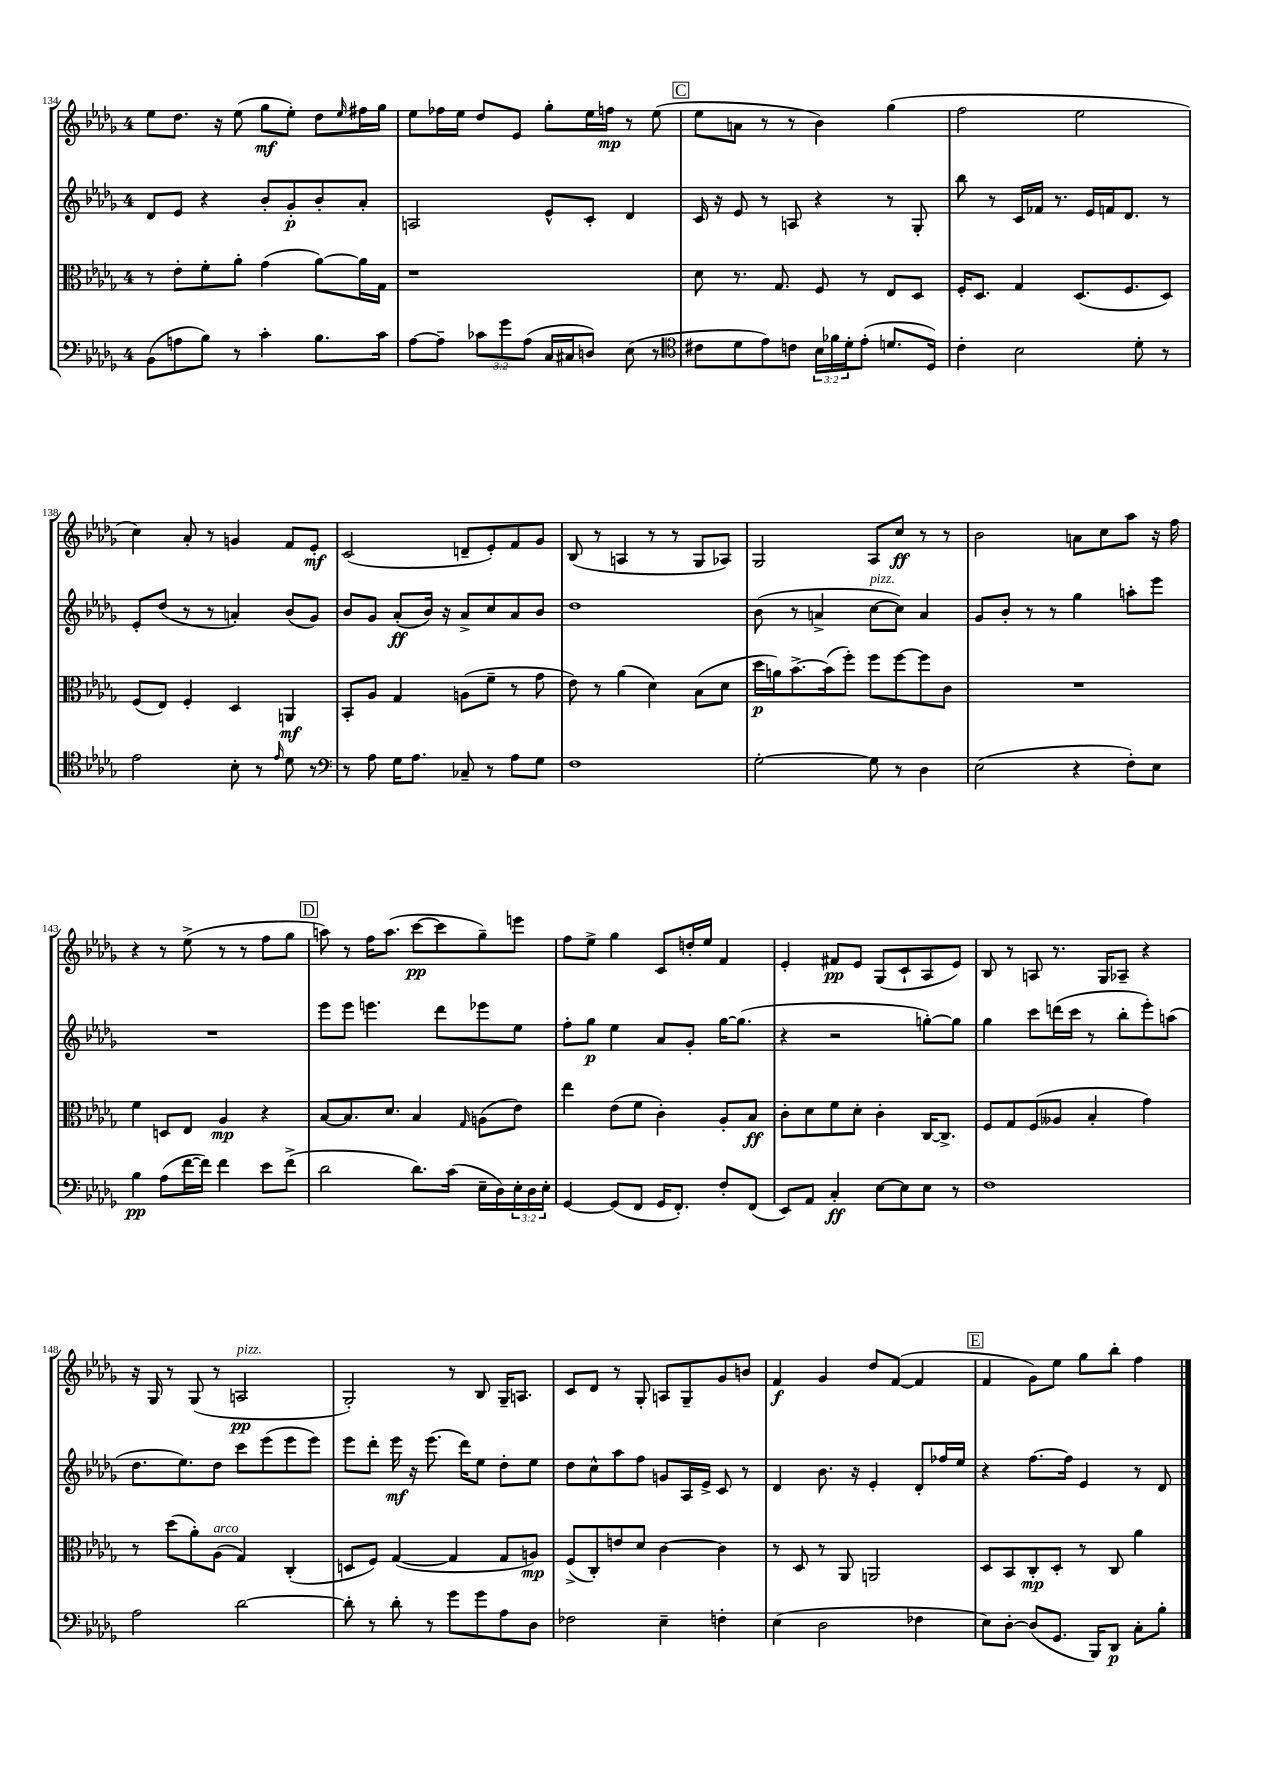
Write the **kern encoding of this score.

**kern	**dynam	**kern	**dynam	**kern	**dynam	**kern	**dynam
*part4	*part4	*part3	*part3	*part2	*part2	*part1	*part1
*staff4	*staff4	*staff3	*staff3	*staff2	*staff2	*staff1	*staff1
*clefF4	*	*clefC3	*	*clefG2	*	*clefG2	*
*k[b-e-a-d-g-]	*	*k[b-e-a-d-g-]	*	*k[b-e-a-d-g-]	*	*k[b-e-a-d-g-]	*
*M4/4	*	*M4/4	*	*M4/4	*	*M4/4	*
=134	=134	=134	=134	=134	=134	=134	=134
(8BB-\L	.	8r	.	8d-/L	.	8ee-\L	.
8An\	.	8e-'\L	.	8e-/J	.	8.dd-\J	.
8B-\J)	.	8f'\	.	4r	.	.	.
.	.	.	.	.	.	16r	.
8r	.	8a-'\J	.	.	.	(8ee-\	.
4c'\	.	(4g-\	.	8b-'/L	.	8gg-\L	mf
.	.	.	.	8g-'/	p	8ee-'\J)	.
8.B-\L	.	[8a-\L)	.	8b-'/	.	8dd-\L	.
.	.	.	.	.	.	16qqee-/	.
.	.	16a-\L]	.	8a-'/J	.	16ff#X\L	.
16c\Jk	.	16G-\JJ	.	.	.	16gg-\JJ	.
=135	=135	=135	=135	=135	=135	=135	=135
[8A-\L	.	1r	.	2An/	.	8ee-\L	.
8A-~\J]	.	.	.	.	.	16ff-X\L	.
.	.	.	.	.	.	16ee-\JJ	.
12c-X\L	.	.	.	.	.	8dd-/L	.
12g-\	.	.	.	.	.	.	.
.	.	.	.	.	.	8e-/J	.
(12A-\J	.	.	.	.	.	.	.
16C/LL	.	.	.	8e-^^/L	.	8gg-'\L	.
16C#X/J	.	.	.	.	.	.	.
8Dn/J)	.	.	.	8c'/J	.	16ee-\L	.
.	.	.	.	.	.	16ffn\JJ	mp
(8E-\	.	.	.	4d-/	.	8r	.
8r	.	.	.	.	.	(8ee-\	.
!!LO:REH:place=s1:t=C
=136	=136	=136	=136	=136	=136	=136	=136
*clefC4	*	*	*	*	*	*	*
8c#X\L	.	8d-\	.	16c/	.	8ee-\L	.
.	.	.	.	16r	.	.	.
8d-\	.	8.r	.	8e-/	.	8an\J	.
8e-\)	.	.	.	8r	.	8r	.
.	.	8.G-/	.	.	.	.	.
8cn\J	.	.	.	8An/	.	8r	.
24B-\LL	.	8F/	.	4r	.	4b-\)	.
24f-X\	.	.	.	.	.	.	.
24d-'\J	.	.	.	.	.	.	.
(8e-'\J	.	8r	.	.	.	.	.
8.dn/L	.	8E-/L	.	8r	.	(4gg-\	.
.	.	8D-/J	.	8G-'/	.	.	.
16D-/Jk)	.	.	.	.	.	.	.
=137	=137	=137	=137	=137	=137	=137	=137
4c'\	.	16F'/KL	.	8bb-\	.	2ff\	.
.	.	8.D-/J	.	.	.	.	.
.	.	.	.	8r	.	.	.
2B-\	.	4G-/	.	16c/LL	.	.	.
.	.	.	.	16f-X/JJ	.	.	.
.	.	.	.	8.r	.	.	.
.	.	(8.D-/L	.	.	.	2ee-\	.
.	.	.	.	16e-/LL	.	.	.
.	.	.	.	16fn/J	.	.	.
.	.	8.F/	.	8.d-/J	.	.	.
8d-'\	.	.	.	.	.	.	.
8r	.	8D-/J)	.	8r	.	.	.
!!LO:LB:g=z
=138	=138	=138	=138	=138	=138	=138	=138
2e-\	.	(8F/L	.	8e-'/L	.	4cc\)	.
.	.	8E-/J)	.	(8dd-/J	.	.	.
.	.	4F'/	.	8r	.	8a-'/	.
.	.	.	.	8r	.	8r	.
8B-'\	.	4D-/	.	4an'/)	.	4gn/	.
8r	.	.	.	.	.	.	.
16qqe-/	.	.	.	.	.	.	.
8d-\	.	4AAn/	mf	(8b-/L	.	8f/L	.
8r	.	.	.	8g-/J)	.	8e-'/J	mf
=139	=139	=139	=139	=139	=139	=139	=139
*clefF4	*	*	*	*	*	*	*
8r	.	8BB-'/L	.	8b-/L	.	(2c/	.
8A-\	.	8A-/J	.	8g-/J	.	.	.
16G-\KL	.	4G-/	.	(8a-'/L	ff	.	.
8.A-\J	.	.	.	.	.	.	.
.	.	.	.	16b-/Jk)	.	.	.
.	.	.	.	16r	.	.	.
8C-X~/	.	(8An\L	.	8a-^/L	.	8dn~/L	.
8r	.	8f~\J	.	8cc/	.	8e-'/)	.
8A-\L	.	8r	.	8a-/	.	8f/	.
8G-\J	.	8g-\	.	8b-/J	.	8g-/J	.
=140	=140	=140	=140	=140	=140	=140	=140
1F	.	8e-\)	.	1dd-	.	(8B-/	.
.	.	8r	.	.	.	8r	.
.	.	(4a-\	.	.	.	4An/	.
.	.	4d-\)	.	.	.	8r	.
.	.	.	.	.	.	8r	.
.	.	(8B-\L	.	.	.	8G-/L	.
.	.	8d-\J	.	.	.	8A-X/J)	.
=141	=141	=141	=141	=141	=141	=141	=141
[2G-'\	.	16dd-\LL	p	(8b-\	.	2G-/	.
.	.	16an\J)	.	.	.	.	.
.	.	[8.b-^\	.	8r	.	.	.
.	.	.	.	4an^/	.	.	.
.	.	(16b-\k]	.	.	.	.	.
.	.	8ff'\J)	.	.	.	.	.
!	!	!	!	!LO:TX:a:i:t=pizz.	!	!	!
8G-\]	.	8ff\L	.	[8cc\L	.	8A-/L	.
8r	.	[8ff\	.	8cc\J])	.	8cc/J	ff
4D-\	.	8ff\]	.	4a/	.	8r	.
.	.	8c\J	.	.	.	8r	.
=142	=142	=142	=142	=142	=142	=142	=142
(2E-\	.	1r	.	8g-/L	.	2b-\	.
.	.	.	.	8b-'/J	.	.	.
.	.	.	.	8r	.	.	.
.	.	.	.	8r	.	.	.
4r	.	.	.	4gg-\	.	8an\L	.
.	.	.	.	.	.	8cc\	.
8F'\L)	.	.	.	8aan'\L	.	8aa-\J	.
8E-\J	.	.	.	8eee-\J	.	16r	.
.	.	.	.	.	.	16ff\	.
!!LO:LB:g=z
=143	=143	=143	=143	=143	=143	=143	=143
4B-\	pp	4f\	.	1r	.	4r	.
(8A-\L	.	8Dn/L	.	.	.	8r	.
[16f\L	.	8E-/J	.	.	.	(8ee-^\	.
16f\JJ])	.	.	.	.	.	.	.
4f\	.	4A-/	mp	.	.	8r	.
.	.	.	.	.	.	8r	.
8e-\L	.	4r	.	.	.	8ff\L	.
(8f^\J	.	.	.	.	.	8gg-\J	.
!!LO:REH:place=s1:t=D
=144	=144	=144	=144	=144	=144	=144	=144
2d-\	.	[8B-/L	.	8eee-\L	.	8aan\)	.
.	.	8.B-/]	.	8eee-\J	.	8r	.
.	.	.	.	4.eeen\	.	16ff\KL	.
.	.	8.d-/J	.	.	.	(8.aa\J	.
8.d-\L)	.	4B-/	.	.	.	[8ccc\L	pp
.	.	.	.	8ddd-\L	.	8ccc\]	.
(16c\Jk	.	.	.	.	.	.	.
.	.	16qqG-/	.	.	.	.	.
16E-~\LL	.	(8An\L	.	8eee-X\	.	8gg-~\)	.
16D-\)	.	.	.	.	.	.	.
24E-'\	.	8e-\J)	.	8ee-\J	.	8eeen\J	.
24D-\	.	.	.	.	.	.	.
24E-'\JJ	.	.	.	.	.	.	.
=145	=145	=145	=145	=145	=145	=145	=145
[4GG-/	.	4ee-\	.	8ff'\L	.	8ff\L	.
.	.	.	.	8gg-\J	p	8ee-^\J	.
(8GG-/L]	.	(8e-\L	.	4ee-\	.	4gg-\	.
8FF/J	.	8f\J	.	.	.	.	.
16GG-/KL	.	4c'\)	.	8a-/L	.	8c/L	.
8.FF'/J)	.	.	.	.	.	.	.
.	.	.	.	8g-'/J	.	16ddn'/L	.
.	.	.	.	.	.	16ee-/JJ	.
8F'/L	.	8A-'/L	.	[16gg-\KL	.	4f/	.
.	.	.	.	(8.gg-\J]	.	.	.
(8FF/J	.	8B-/J	ff	.	.	.	.
=146	=146	=146	=146	=146	=146	=146	=146
8EE-/L)	.	8c'\L	.	4r	.	4e-'/	.
8AA-/J	.	8d-\	.	.	.	.	.
4C'/	ff	8f\	.	2r	.	8f#X/L	pp
.	.	8d-'\J	.	.	.	8e-/J	.
[8E-\L	.	4c'\	.	.	.	(8G-/L	.
8E-\]	.	.	.	.	.	8c`/	.
8E-\J	.	[16C/KL	.	[8ggn'\L)	.	8A-/	.
.	.	8.C^/J]	.	.	.	.	.
8r	.	.	.	8gg\J]	.	8e-/J)	.
=147	=147	=147	=147	=147	=147	=147	=147
1F	.	8F/L	.	4gg-\	.	8B-/	.
.	.	8G-/	.	.	.	8r	.
.	.	(8F/	.	8ccc\L	.	8An/	.
.	.	8A--X/J	.	(16dddn\L	.	8.r	.
.	.	.	.	16ccc\JJ	.	.	.
.	.	4B-'/	.	8r	.	.	.
.	.	.	.	.	.	16G-/KL	.
.	.	.	.	8bb-'\L	.	8A-X~/J	.
.	.	4g-\)	.	8eee-'\)	.	4r	.
.	.	.	.	(8aan\J	.	.	.
!!LO:LB:g=z
=148	=148	=148	=148	=148	=148	=148	=148
2A-\	.	8r	.	8.dd-\L	.	16r	.
.	.	.	.	.	.	16G-/	.
.	.	(8dd-\L	.	.	.	8r	.
.	.	.	.	8.ee-\)	.	.	.
.	.	8a-'\)	.	.	.	(8G-/	.
!	!	!LO:TX:a:i:t=arco	!	!	!	!	!
.	.	(8A-\J	.	8dd-\J	.	8r	.
!	!	!	!	!	!	!LO:TX:a:i:t=pizz.	!
[2d-\	.	4G-/)	.	8ccc\L	.	2An/	pp
.	.	.	.	(8eee-\	.	.	.
.	.	(4C'/	.	8eee-\	.	.	.
.	.	.	.	8eee-\J)	.	.	.
=149	=149	=149	=149	=149	=149	=149	=149
8d-'\]	.	8Dn/L	.	8eee-\L	.	2G-'/)	.
8r	.	8F/J)	.	8ddd-'\J	.	.	.
8d-'\	.	([4G-/	.	16eee-\	mf	.	.
.	.	.	.	16r	.	.	.
8r	.	.	.	(8.eee-\	.	.	.
8g-\L	.	4G-/]	.	.	.	8r	.
.	.	.	.	16ddd-\KL)	.	.	.
8g-\	.	.	.	8ee-\J	.	8B-/	.
8A-\	.	8G-/L	.	8dd-'\L	.	16G-~/KL	.
.	.	.	.	.	.	8.An/J	.
8D-\J	.	8An/J)	mp	8ee-\J	.	.	.
=150	=150	=150	=150	=150	=150	=150	=150
2F-X\	.	(8F^/L	.	8dd-\L	.	8c/L	.
.	.	8C'/)	.	8cc^^\	.	8d-/J	.
.	.	8en/	.	8aa-\	.	8r	.
.	.	8d-/J	.	8ff\J	.	8G-'/	.
4E-~\	.	[4c\	.	8gn/L	.	8An/L	.
.	.	.	.	16A-/L	.	8G-~/	.
.	.	.	.	16e-^/JJ	.	.	.
4Fn'\	.	4c\]	.	8c/	.	8g-/	.
.	.	.	.	8r	.	8bn/J	.
=151	=151	=151	=151	=151	=151	=151	=151
(4E-\	.	8r	.	4d-/	.	4f/	f
.	.	8D-/	.	.	.	.	.
2D-\	.	8r	.	8.b-\	.	4g-/	.
.	.	8AA-/	.	.	.	.	.
.	.	.	.	16r	.	.	.
.	.	2AAn/	.	4e-'/	.	8dd-/L	.
.	.	.	.	.	.	([8f/J	.
4F-X\	.	.	.	8d-'/L	.	4f/]	.
.	.	.	.	16ff-X/L	.	.	.
.	.	.	.	16ee-/JJ	.	.	.
!!LO:REH:place=s1:t=E
=152	=152	=152	=152	=152	=152	=152	=152
8E-\L)	.	8D-/L	.	4r	.	4f/	.
[8D-'\J	.	8BB-/	.	.	.	.	.
(8D-/L]	.	8C'/	mp	[8.ff\L	.	8g-\L)	.
8.GG-/J	.	8D-'/J	.	.	.	8ee-\J	.
.	.	.	.	16ff\Jk]	.	.	.
.	.	8r	.	4e-/	.	8gg-\L	.
16BBB-/KL)	.	.	.	.	.	.	.
8DD-/J	p	8C/	.	.	.	8bb-'\J	.
8C'\L	.	4a-\	.	8r	.	4ff\	.
8B-'\J	.	.	.	8d-/	.	.	.
==	==	==	==	==	==	==	==
*-	*-	*-	*-	*-	*-	*-	*-
